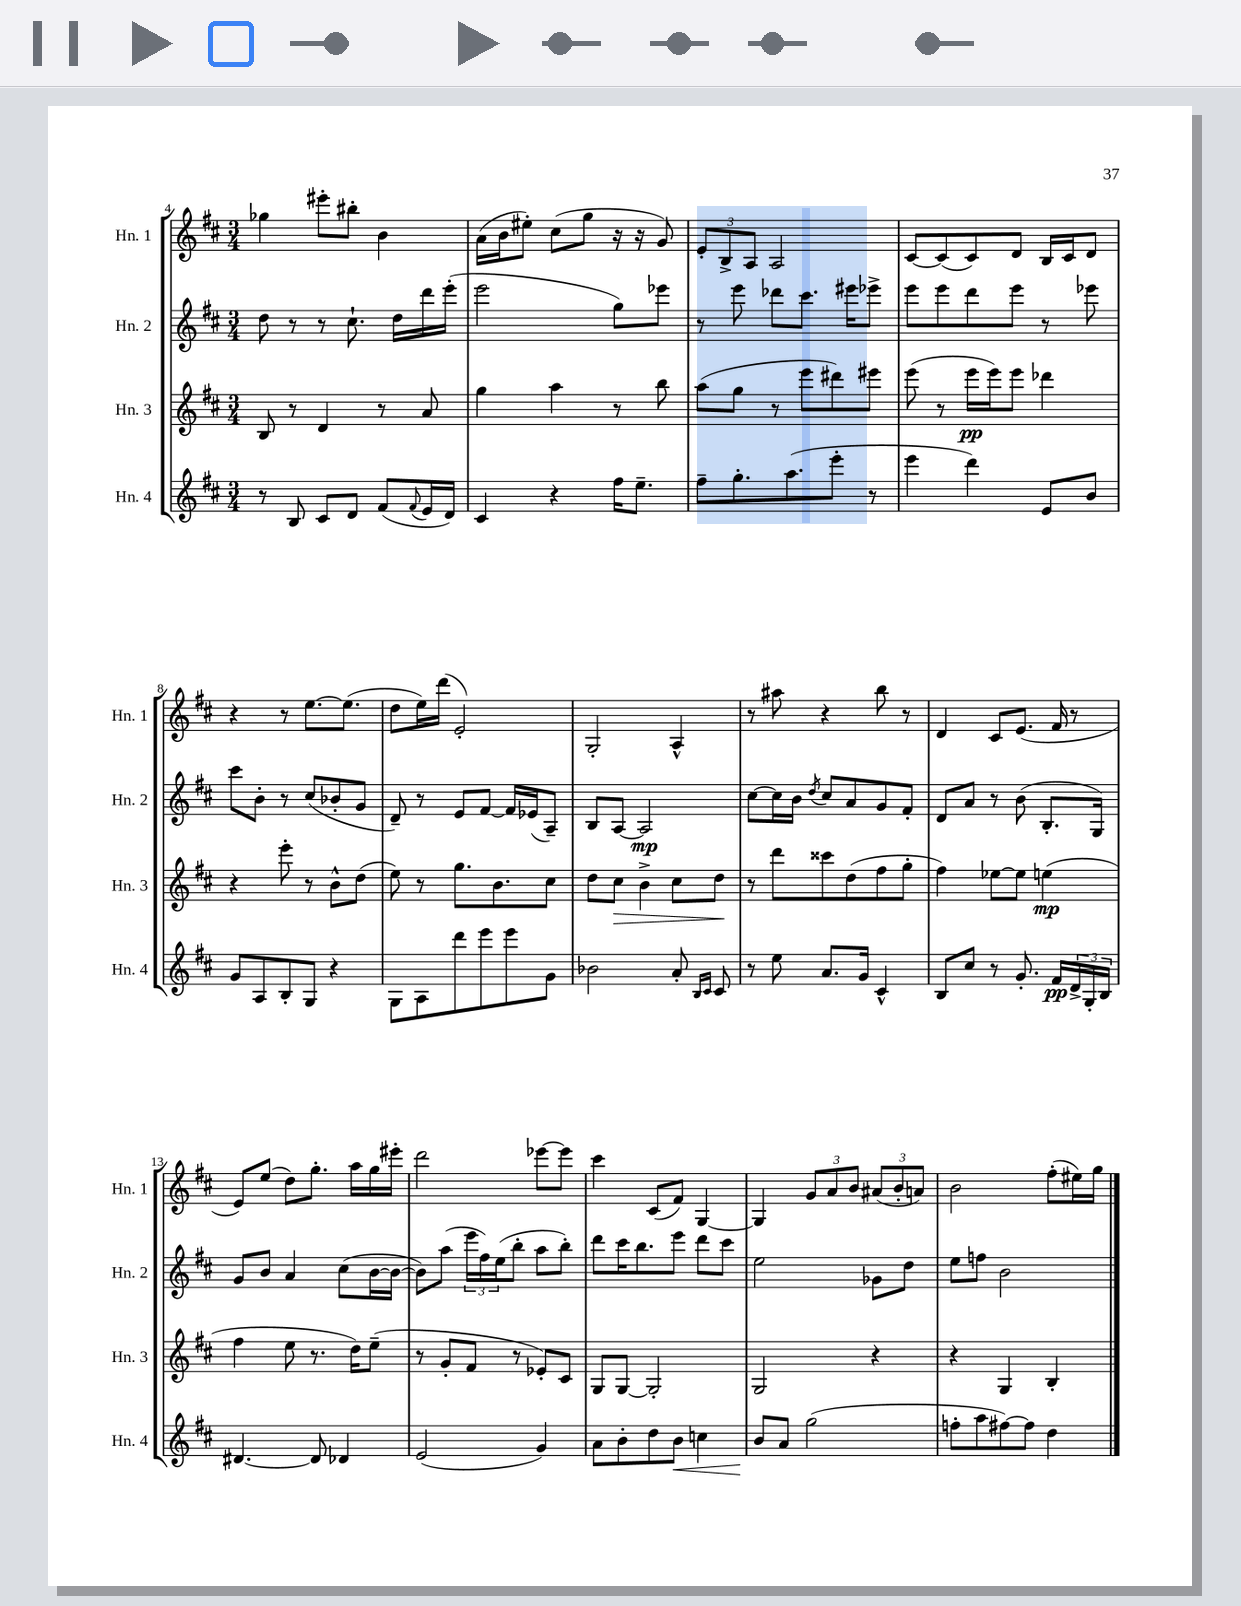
<<
\new StaffGroup <<
\new Staff = "s0" \with { instrumentName = "Hn. 1" shortInstrumentName = "Hn. 1" } {
    \clef treble \key d \major \numericTimeSignature \time 3/4
    ges''4 eis'''8-. bis''8-. b'4 |
    a'16( b'16 eis''8-.) cis''8( g''8 r16 r16 g'8) |
    \tuplet 3/2 { e'8-. b8-> a8 } a2 |
    cis'8~ cis'8( cis'8) d'8 b16 cis'16 d'8 |
    r4 r8 e''8.~ e''8.( |
    d''8 e''16) d'''16( e'2-.) |
    g2-. a4-^ |
    r8 ais''8 r4 b''8 r8 |
    d'4 cis'8 e'8.( fis'16 r8 |
    e'8) e''8( d''8) g''8.-. a''16 g''16 eis'''16-. |
    d'''2 ees'''8~ ees'''8 |
    cis'''4 cis'8( fis'8) g4~ |
    g4 \tuplet 3/2 { g'8 a'8 b'8 } \tuplet 3/2 { ais'8( b'8-. a'8) } |
    b'2 fis''8-.( eis''16) g''16 \bar "|." |
}
\new Staff = "s1" \with { instrumentName = "Hn. 2" shortInstrumentName = "Hn. 2" } {
    \clef treble \key d \major \numericTimeSignature \time 3/4
    d''8 r8 r8 cis''8.-! d''16 d'''16 e'''16-.( |
    e'''2 g''8) ees'''8 |
    r8 e'''8 des'''8 cis'''8. eis'''16 ees'''8-> |
    e'''8 e'''8 d'''8 e'''8 r8 ees'''8 |
    cis'''8 b'8-. r8 cis''8( bes'8-. g'8 |
    d'8--) r8 e'8 fis'8~ fis'16 ees'16( a8--) |
    b8 a8~ a2\mp |
    cis''8~ cis''16 b'16 \acciaccatura { d''8 } cis''8 a'8 g'8 fis'8-. |
    d'8 a'8 r8 b'8( b8.-. g16) |
    g'8 b'8 a'4 cis''8( b'16~ b'16~ |
    b'8) a''8( \tuplet 3/2 { e'''16 fis''16) e''16( } b''8-. a''8 b''8-.) |
    d'''8 cis'''16 b''8. e'''8 d'''8 cis'''8 |
    e''2 ges'8 d''8 |
    e''8 f''8 b'2 \bar "|." |
}
\new Staff = "s2" \with { instrumentName = "Hn. 3" shortInstrumentName = "Hn. 3" } {
    \clef treble \key d \major \numericTimeSignature \time 3/4
    b8 r8 d'4 r8 a'8 |
    g''4 a''4 r8 b''8 |
    a''8( g''8 r8 e'''8 dis'''8) eis'''8 |
    e'''8( r8 e'''16\pp e'''16) e'''8 des'''4 |
    r4 e'''8-. r8 b'8-^ d''8( |
    e''8) r8 g''8. b'8. cis''8 |
    d''8 cis''8\> b'4-> cis''8 d''8\! |
    r8 d'''8 cisis'''8 d''8( fis''8 g''8-. |
    fis''4) ees''8~ ees''8 e''4\mp( |
    fis''4 e''8 r8. d''16) e''8--( |
    r8 g'8-. fis'8 r8 ees'8-.) cis'8 |
    g8 g8~ g2-. |
    g2 r4 |
    r4 g4 b4-. \bar "|." |
}
\new Staff = "s3" \with { instrumentName = "Hn. 4" shortInstrumentName = "Hn. 4" } {
    \clef treble \key d \major \numericTimeSignature \time 3/4
    r8 b8 cis'8 d'8 fis'8( \appoggiatura { fis'8 } e'16 d'16) |
    cis'4 r4 fis''16 e''8.-- |
    fis''8-- g''8.-. a''8.( e'''8-. r8 |
    e'''4 d'''4) e'8 b'8 |
    g'8 a8 b8-. g8 r4 |
    g8 a8 d'''8 e'''8 e'''8 g'8 |
    bes'2 a'8-. \grace { b16 cis'16 } cis'8 |
    r8 e''8 a'8. g'16 cis'4-^ |
    b8 cis''8 r8 g'8.-. fis'16\pp \tuplet 3/2 { d'16-> g16-. b16 } |
    dis'4.~ dis'8 des'4 |
    e'2( g'4) |
    a'8 b'8-. d''8 b'8\< c''4 |
    b'8\! a'8 g''2( |
    f''8-. a''8 fis''8~) fis''8 d''4 \bar "|." |
}
>>
>>
\layout { \context { \Score currentBarNumber = #4 } }
